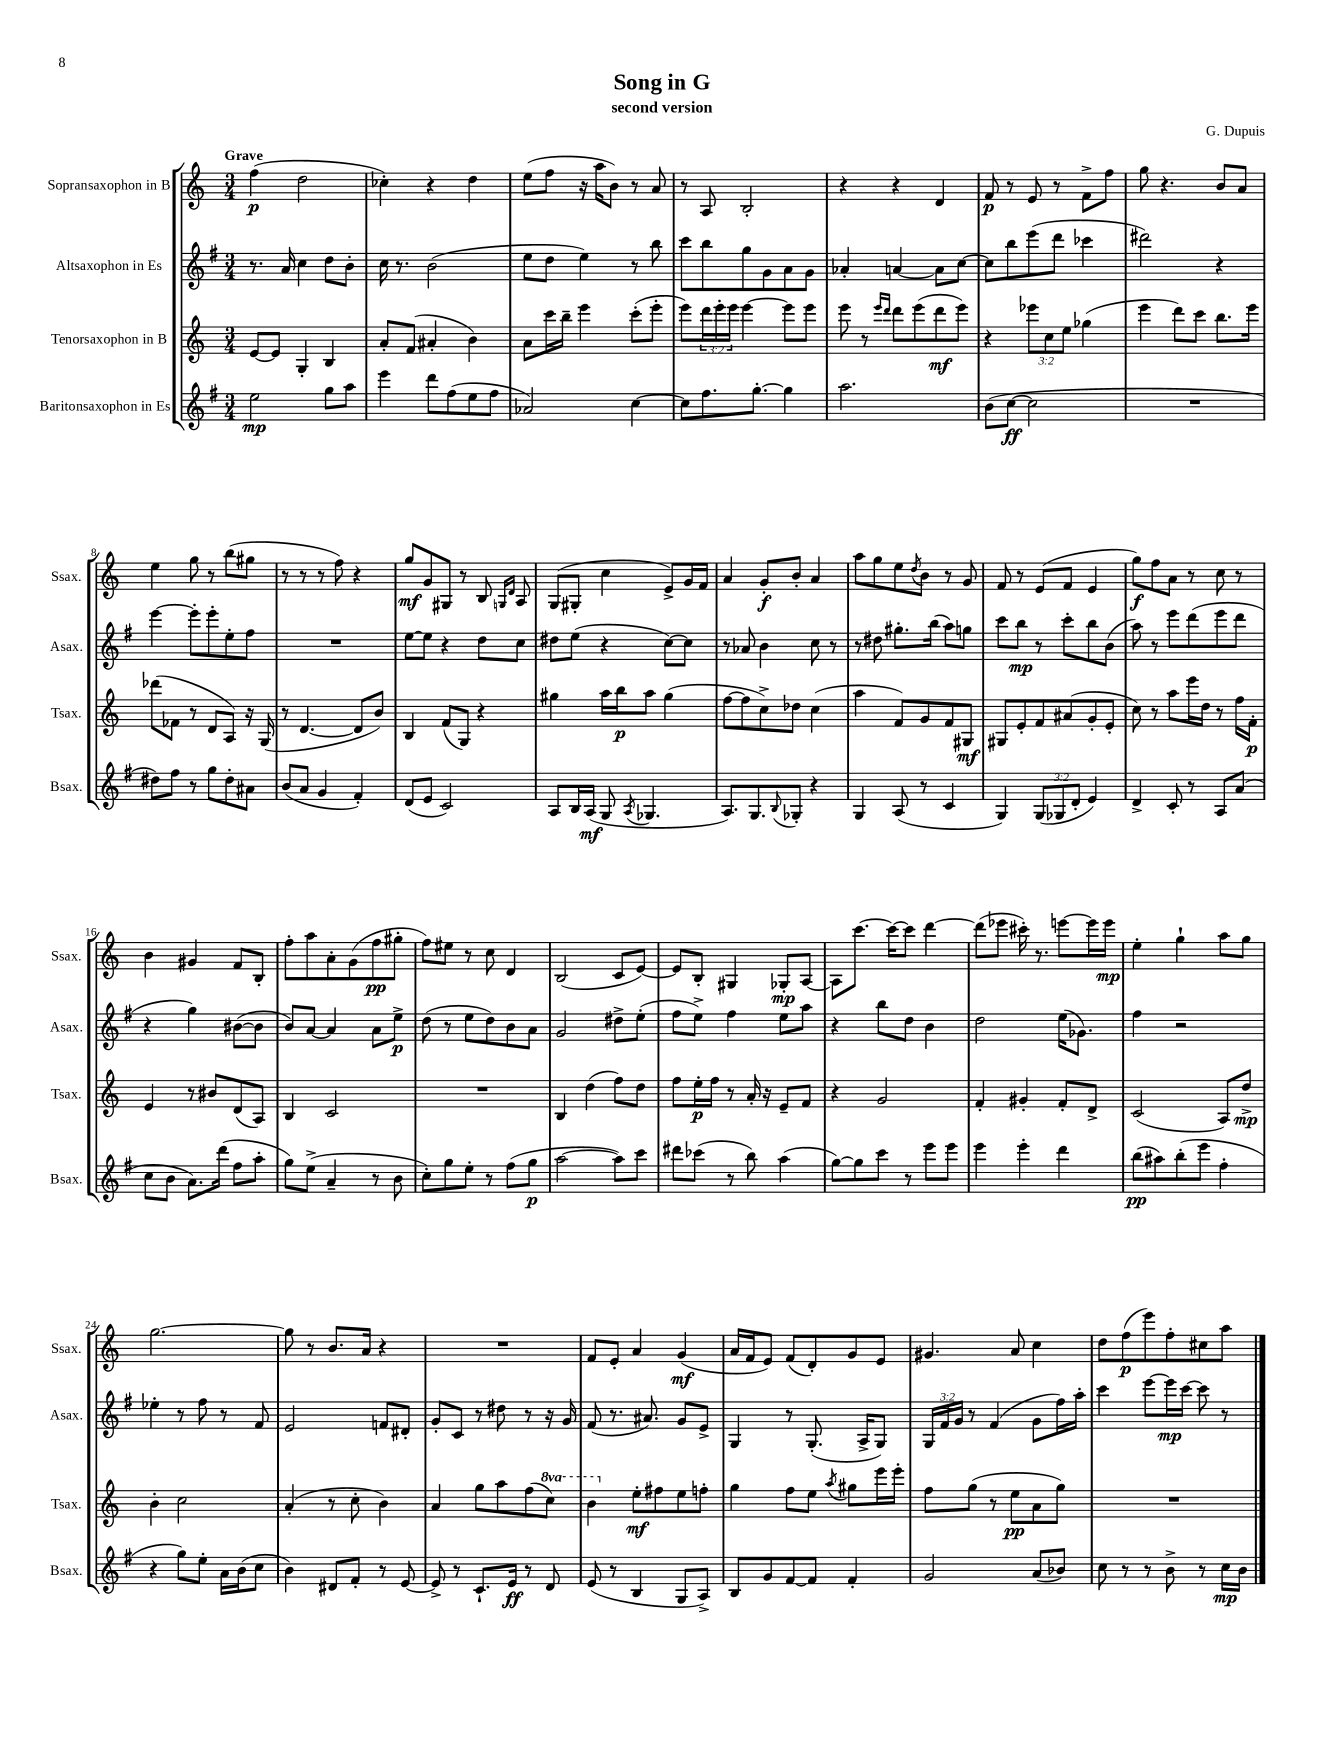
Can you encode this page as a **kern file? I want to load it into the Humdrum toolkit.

**kern	**dynam	**kern	**dynam	**kern	**dynam	**kern	**dynam
*part4	*part4	*part3	*part3	*part2	*part2	*part1	*part1
*staff4	*staff4	*staff3	*staff3	*staff2	*staff2	*staff1	*staff1
*I"Baritonsaxophon in Es	*	*I"Tenorsaxophon in B	*	*I"Altsaxophon in Es	*	*I"Sopransaxophon in B	*
*I'Bsax.	*	*I'Tsax.	*	*I'Asax.	*	*I'Ssax.	*
*clefG2	*	*clefG2	*	*clefG2	*	*clefG2	*
*k[f#]	*	*k[]	*	*k[f#]	*	*k[]	*
*M3/4	*	*M3/4	*	*M3/4	*	*M3/4	*
=1	=1	=1	=1	=1	=1	=1	=1
!	!	!	!	!	!	!LO:TX:a:B:t=Grave	!
2ee\	mp	[8e/L	.	8.r	.	(4ff\	p
.	.	8e/J]	.	.	.	.	.
.	.	.	.	16a/	.	.	.
.	.	4G'/	.	4cc\	.	2dd\	.
8gg\L	.	4B/	.	8dd\L	.	.	.
8aa\J	.	.	.	8b'\J	.	.	.
=2	=2	=2	=2	=2	=2	=2	=2
4eee\	.	8a'/L	.	16cc\	.	4cc-X'\)	.
.	.	.	.	8.r	.	.	.
.	.	(8f/J	.	.	.	.	.
8ddd\L	.	4a#X'/	.	(2b\	.	4r	.
(8ff#\	.	.	.	.	.	.	.
8ee\	.	4b\)	.	.	.	4dd\	.
8ff#\J	.	.	.	.	.	.	.
=3	=3	=3	=3	=3	=3	=3	=3
2a-X/)	.	8a\L	.	8ee\L	.	(8ee\L	.
.	.	16ccc\L	.	8dd\J	.	8ff\J	.
.	.	16bb~\JJ	.	.	.	.	.
.	.	4eee\	.	4ee\)	.	16r	.
.	.	.	.	.	.	16aa\KL	.
.	.	.	.	.	.	8b\J)	.
[4cc\	.	(8ccc'\L	.	8r	.	8r	.
.	.	8eee'\J	.	8bb\	.	8a/	.
=4	=4	=4	=4	=4	=4	=4	=4
8cc\L]	.	8eee\L)	.	8ccc\L	.	8r	.
8.ff#\	.	24ddd\L	.	8bb\	.	8A/	.
.	.	24eee'\	.	.	.	.	.
.	.	24eee\JJ	.	.	.	.	.
.	.	[4eee\	.	8gg\	.	2B'/	.
[8.gg'\J	.	.	.	.	.	.	.
.	.	.	.	8g\	.	.	.
4gg\]	.	8eee\L]	.	8a\	.	.	.
.	.	8eee\J	.	8g\J	.	.	.
=5	=5	=5	=5	=5	=5	=5	=5
2.aa\	.	8eee\	.	4a-X'/	.	4r	.
.	.	8r	.	.	.	.	.
.	.	16qqeee/LL	.	.	.	.	.
.	.	16qqddd/JJ	.	.	.	.	.
.	.	8ddd\L	.	[4an/	.	4r	.
.	.	(8eee\	.	.	.	.	.
.	.	8ddd\	mf	8a\L]	.	4d/	.
.	.	8eee\J)	.	[8cc\J	.	.	.
=6	=6	=6	=6	=6	=6	=6	=6
(8b\L	.	4r	.	8cc\L]	.	8f/	p
[8cc\J	ff	.	.	8bb\	.	8r	.
2cc\]	.	12eee-X\L	.	(8eee\	.	8e/	.
.	.	12cc\	.	.	.	.	.
.	.	.	.	8ddd\J	.	8r	.
.	.	12ee\J	.	.	.	.	.
.	.	(4gg-X\	.	4ccc-X\	.	8f^\L	.
.	.	.	.	.	.	8ff\J	.
=7	=7	=7	=7	=7	=7	=7	=7
2.r	.	4eee\	.	2ddd#X\)	.	8gg\	.
.	.	.	.	.	.	4.r	.
.	.	8ddd\L)	.	.	.	.	.
.	.	8ccc\J	.	.	.	.	.
.	.	8.bb\L	.	4r	.	8b/L	.
.	.	.	.	.	.	8a/J	.
.	.	16eee\Jk	.	.	.	.	.
!!LO:LB:g=z
=8	=8	=8	=8	=8	=8	=8	=8
8dd#X\L)	.	(8ddd-X\L	.	[4eee\	.	4ee\	.
8ff#\J	.	8f-X\J	.	.	.	.	.
8r	.	8r	.	8eee'\L]	.	8gg\	.
8gg\L	.	8d/L	.	8eee'\	.	8r	.
8dd#'\	.	8A/J)	.	8ee'\	.	(8bb\L	.
8a#X\J	.	16r	.	8ff#\J	.	8gg#X\J	.
.	.	(16G/	.	.	.	.	.
=9	=9	=9	=9	=9	=9	=9	=9
(8b/L	.	8r	.	2.r	.	8r	.
8a/J	.	[4.d/	.	.	.	8r	.
4g/	.	.	.	.	.	8r	.
.	.	.	.	.	.	8ff\)	.
4f#'/)	.	8d/L]	.	.	.	4r	.
.	.	8b/J)	.	.	.	.	.
=10	=10	=10	=10	=10	=10	=10	=10
(8d/L	.	4B/	.	[8ee\L	.	8gg/L	mf
8e/J	.	.	.	8ee\J]	.	8g/	.
2c/)	.	(8f/L	.	4r	.	8G#X/J	.
.	.	8G/J)	.	.	.	8r	.
.	.	4r	.	8dd\L	.	8B/	.
.	.	.	.	.	.	16qqGn/LL	.
.	.	.	.	.	.	16qqd/JJ	.
.	.	.	.	8cc\J	.	8A/	.
=11	=11	=11	=11	=11	=11	=11	=11
8A/L	.	4gg#X\	.	8dd#X\L	.	(8G/L	.
16B/L	.	.	.	(8ee\J	.	8G#X'/J	.
(16A/JJ	mf	.	.	.	.	.	.
8G/	.	16aa\LL	.	4r	.	4cc\	.
.	.	16bb\J	p	.	.	.	.
8qA/	.	.	.	.	.	.	.
4.G-X/	.	8aa\J	.	.	.	.	.
.	.	(4gg#\	.	[8cc\L)	.	8e^/L)	.
.	.	.	.	8cc\J]	.	16g/L	.
.	.	.	.	.	.	16f/JJ	.
=12	=12	=12	=12	=12	=12	=12	=12
8.A/L)	.	[8ff\L	.	8r	.	4a/	.
.	.	8ff\]	.	8a-X/	.	.	.
8.G/	.	.	.	.	.	.	.
.	.	8cc^\)	.	4b\	.	8g'/L	f
8qqB/	.	.	.	.	.	.	.
8G-X'/J	.	8dd-X\J	.	.	.	8b'/J	.
4r	.	(4cc\	.	8cc\	.	4a/	.
.	.	.	.	8r	.	.	.
=13	=13	=13	=13	=13	=13	=13	=13
4G/	.	4aa\	.	8r	.	8aa\L	.
.	.	.	.	8dd#X\	.	8gg\	.
(8A/	.	8f/L)	.	8.gg#X'\L	.	8ee\	.
.	.	.	.	.	.	8qdd/	.
8r	.	8g/	.	.	.	8b\J	.
.	.	.	.	(16bb\Jk	.	.	.
4c/	.	8f/	.	8aa\L)	.	8r	.
.	.	8G#X/J	mf	8ggn\J	.	8g/	.
=14	=14	=14	=14	=14	=14	=14	=14
4G/)	.	8G#X/L	.	8ccc\L	.	8f/	.
.	.	8e'/	.	8bb\J	mp	8r	.
(12G/L	.	8f/	.	8r	.	(8e/L	.
12G-X/	.	.	.	.	.	.	.
.	.	(8a#X/	.	8ccc'\L	.	8f/J	.
12d'/J	.	.	.	.	.	.	.
4e/)	.	8g'/	.	8bb\	.	4e/	.
.	.	8e'/J	.	(8b\J	.	.	.
=15	=15	=15	=15	=15	=15	=15	=15
4d^/	.	8cc\)	.	8aa\)	.	8gg\L)	f
.	.	8r	.	8r	.	8ff\	.
8c'/	.	8aa\L	.	8eee\L	.	8a\J	.
8r	.	16eee\L	.	(8ddd\	.	8r	.
.	.	16dd\JJ	.	.	.	.	.
8A/L	.	8r	.	8eee\	.	8cc\	.
(8a/J	.	16ff\LL	.	8ddd\J	.	8r	.
.	.	16f'\JJ	p	.	.	.	.
!!LO:LB:g=z
=16	=16	=16	=16	=16	=16	=16	=16
8cc\L	.	4e/	.	4r	.	4b\	.
8b\J	.	.	.	.	.	.	.
8.a\L)	.	8r	.	4gg\)	.	4g#X/	.
.	.	8b#X/L	.	.	.	.	.
(16ddd\Jk	.	.	.	.	.	.	.
8ff#\L	.	(8d/	.	([8b#X\L	.	8f/L	.
8aa'\J	.	8A/J)	.	8b#\J]	.	8B'/J	.
=17	=17	=17	=17	=17	=17	=17	=17
8gg\L)	.	4B/	.	8b/L)	.	8ff'\L	.
(8ee^\J	.	.	.	[8a/J	.	8aa\	.
4a~/	.	2c/	.	4a/]	.	8a'\	.
.	.	.	.	.	.	(8g\	.
8r	.	.	.	8a\L	.	8ff\	pp
8b\	.	.	.	8ee^\J	p	8gg#X'\J	.
=18	=18	=18	=18	=18	=18	=18	=18
8cc'\L)	.	2.r	.	(8dd\	.	8ff\L)	.
8gg\	.	.	.	8r	.	8ee#X\J	.
8ee'\J	.	.	.	8ee\L	.	8r	.
8r	.	.	.	8dd\)	.	8cc\	.
(8ff#\L	.	.	.	8b\	.	4d/	.
8gg\J	p	.	.	8a\J	.	.	.
=19	=19	=19	=19	=19	=19	=19	=19
[2aa\	.	4B/	.	2g/	.	(2B/	.
.	.	(4dd\	.	.	.	.	.
8aa\L])	.	8ff\L)	.	8dd#X^\L	.	8c/L	.
8ccc\J	.	8dd\J	.	(8ee'\J	.	[8e/J)	.
=20	=20	=20	=20	=20	=20	=20	=20
8ddd#X\L	.	8ff\L	.	8ff#\L	.	8e/L]	.
(8ccc-X\J	.	16ee'\L	p	8ee^\J)	.	8B'/J	.
.	.	16ff\JJ	.	.	.	.	.
8r	.	8r	.	4ff#\	.	4G#X/	.
8bb\)	.	16a'/	.	.	.	.	.
.	.	16r	.	.	.	.	.
(4aa\	.	8e~/L	.	8ee\L	.	8G-X'/L	mp
.	.	8f/J	.	8aa\J	.	[8A/J	.
=21	=21	=21	=21	=21	=21	=21	=21
[8gg\L)	.	4r	.	4r	.	8A\L]	.
8gg\]	.	.	.	.	.	[8.ccc\J	.
8ccc\J	.	2g/	.	8bb\L	.	.	.
.	.	.	.	.	.	16ccc\KL_	.
8r	.	.	.	8dd\J	.	8ccc\J]	.
8eee\L	.	.	.	4b\	.	[4ddd\	.
8eee\J	.	.	.	.	.	.	.
=22	=22	=22	=22	=22	=22	=22	=22
4eee\	.	4f'/	.	2dd\	.	(8ddd\L]	.
.	.	.	.	.	.	8eee-X\J	.
4eee'\	.	4g#X'/	.	.	.	16ccc#X'\)	.
.	.	.	.	.	.	8.r	.
4ddd\	.	8f'/L	.	(16ee\KL	.	[8eeen\L	.
.	.	.	.	8.g-X\J)	.	.	.
.	.	8d^/J	.	.	.	16eee\L]	.
.	.	.	.	.	.	16eee\JJ	mp
=23	=23	=23	=23	=23	=23	=23	=23
(8bb\L	pp	(2c/	.	4ff#\	.	4ee'\	.
8aa#X\)	.	.	.	.	.	.	.
(8bb'\	.	.	.	2r	.	4gg`\	.
8eee\J	.	.	.	.	.	.	.
4ff#'\	.	8A/L)	.	.	.	8aa\L	.
.	.	8dd^/J	mp	.	.	8gg\J	.
!!LO:LB:g=z
=24	=24	=24	=24	=24	=24	=24	=24
4r	.	4b'\	.	4ee-X'\	.	[2.gg\	.
8gg\L)	.	2cc\	.	8r	.	.	.
8ee'\J	.	.	.	8ff#\	.	.	.
16a\LL	.	.	.	8r	.	.	.
(16b\J	.	.	.	.	.	.	.
8cc\J	.	.	.	8f#/	.	.	.
=25	=25	=25	=25	=25	=25	=25	=25
4b\)	.	(4a'/	.	2e/	.	8gg\]	.
.	.	.	.	.	.	8r	.
8d#X/L	.	8r	.	.	.	8.b/L	.
8f#'/J	.	8cc'\	.	.	.	.	.
.	.	.	.	.	.	16a/Jk	.
8r	.	4b\)	.	8fn/L	.	4r	.
[8e/	.	.	.	8d#X'/J	.	.	.
=26	=26	=26	=26	=26	=26	=26	=26
8e^/]	.	4a/	.	8g'/L	.	2.r	.
8r	.	.	.	8c/J	.	.	.
8.c`/L	.	8gg\L	.	8r	.	.	.
.	.	8aa\	.	8dd#X\	.	.	.
16e/Jk	ff	.	.	.	.	.	.
8r	.	(8ff\	.	8r	.	.	.
*	*	*8va	*	*	*	*	*
8d/	.	8ccc\J)	.	16r	.	.	.
.	.	.	.	16g/	.	.	.
=27	=27	=27	=27	=27	=27	=27	=27
(8e/	.	4bb\	.	(8f#/	.	8f/L	.
8r	.	.	.	8.r	.	8e'/J	.
*	*	*X8va	*	*	*	*	*
4B/	.	8ee'\L	mf	.	.	4a/	.
.	.	.	.	8.a#X/)	.	.	.
.	.	8ff#X\	.	.	.	.	.
8G/L	.	8ee\	.	8g/L	.	(4g/	mf
8A^/J)	.	8ffn'\J	.	8e^/J	.	.	.
=28	=28	=28	=28	=28	=28	=28	=28
8B/L	.	4gg\	.	4G/	.	16a/LL	.
.	.	.	.	.	.	16f/J	.
8g/	.	.	.	.	.	8e/J)	.
[8f#/	.	8ff\L	.	8r	.	(8f/L	.
8f#/J]	.	8ee\J	.	(8.G'/	.	8d'/)	.
.	.	8qaa/	.	.	.	.	.
4f#'/	.	8gg#X\L	.	.	.	8g/	.
.	.	.	.	16A^/KL	.	.	.
.	.	16eee\L	.	8G/J)	.	8e/J	.
.	.	16eee'\JJ	.	.	.	.	.
=29	=29	=29	=29	=29	=29	=29	=29
2g/	.	8ff\L	.	24G/LL	.	4.g#X/	.
.	.	.	.	24f#/	.	.	.
.	.	.	.	24g/JJ	.	.	.
.	.	(8gg\J	.	8r	.	.	.
.	.	8r	.	(4f#/	.	.	.
.	.	8ee\L	pp	.	.	8a/	.
(8a/L	.	8a\	.	8g\L	.	4cc\	.
8b-X/J)	.	8gg\J)	.	16ff#\L)	.	.	.
.	.	.	.	16aa'\JJ	.	.	.
=30	=30	=30	=30	=30	=30	=30	=30
8cc\	.	2.r	.	4ccc\	.	8dd\L	.
8r	.	.	.	.	.	(8ff\	p
8r	.	.	.	[8eee\L	.	8eee\)	.
8b^\	.	.	.	16eee\L]	mp	8ff'\	.
.	.	.	.	[16ccc\JJ	.	.	.
8r	.	.	.	8ccc\]	.	8cc#X\	.
16cc\LL	mp	.	.	8r	.	8aa\J	.
16b\JJ	.	.	.	.	.	.	.
==	==	==	==	==	==	==	==
*-	*-	*-	*-	*-	*-	*-	*-
